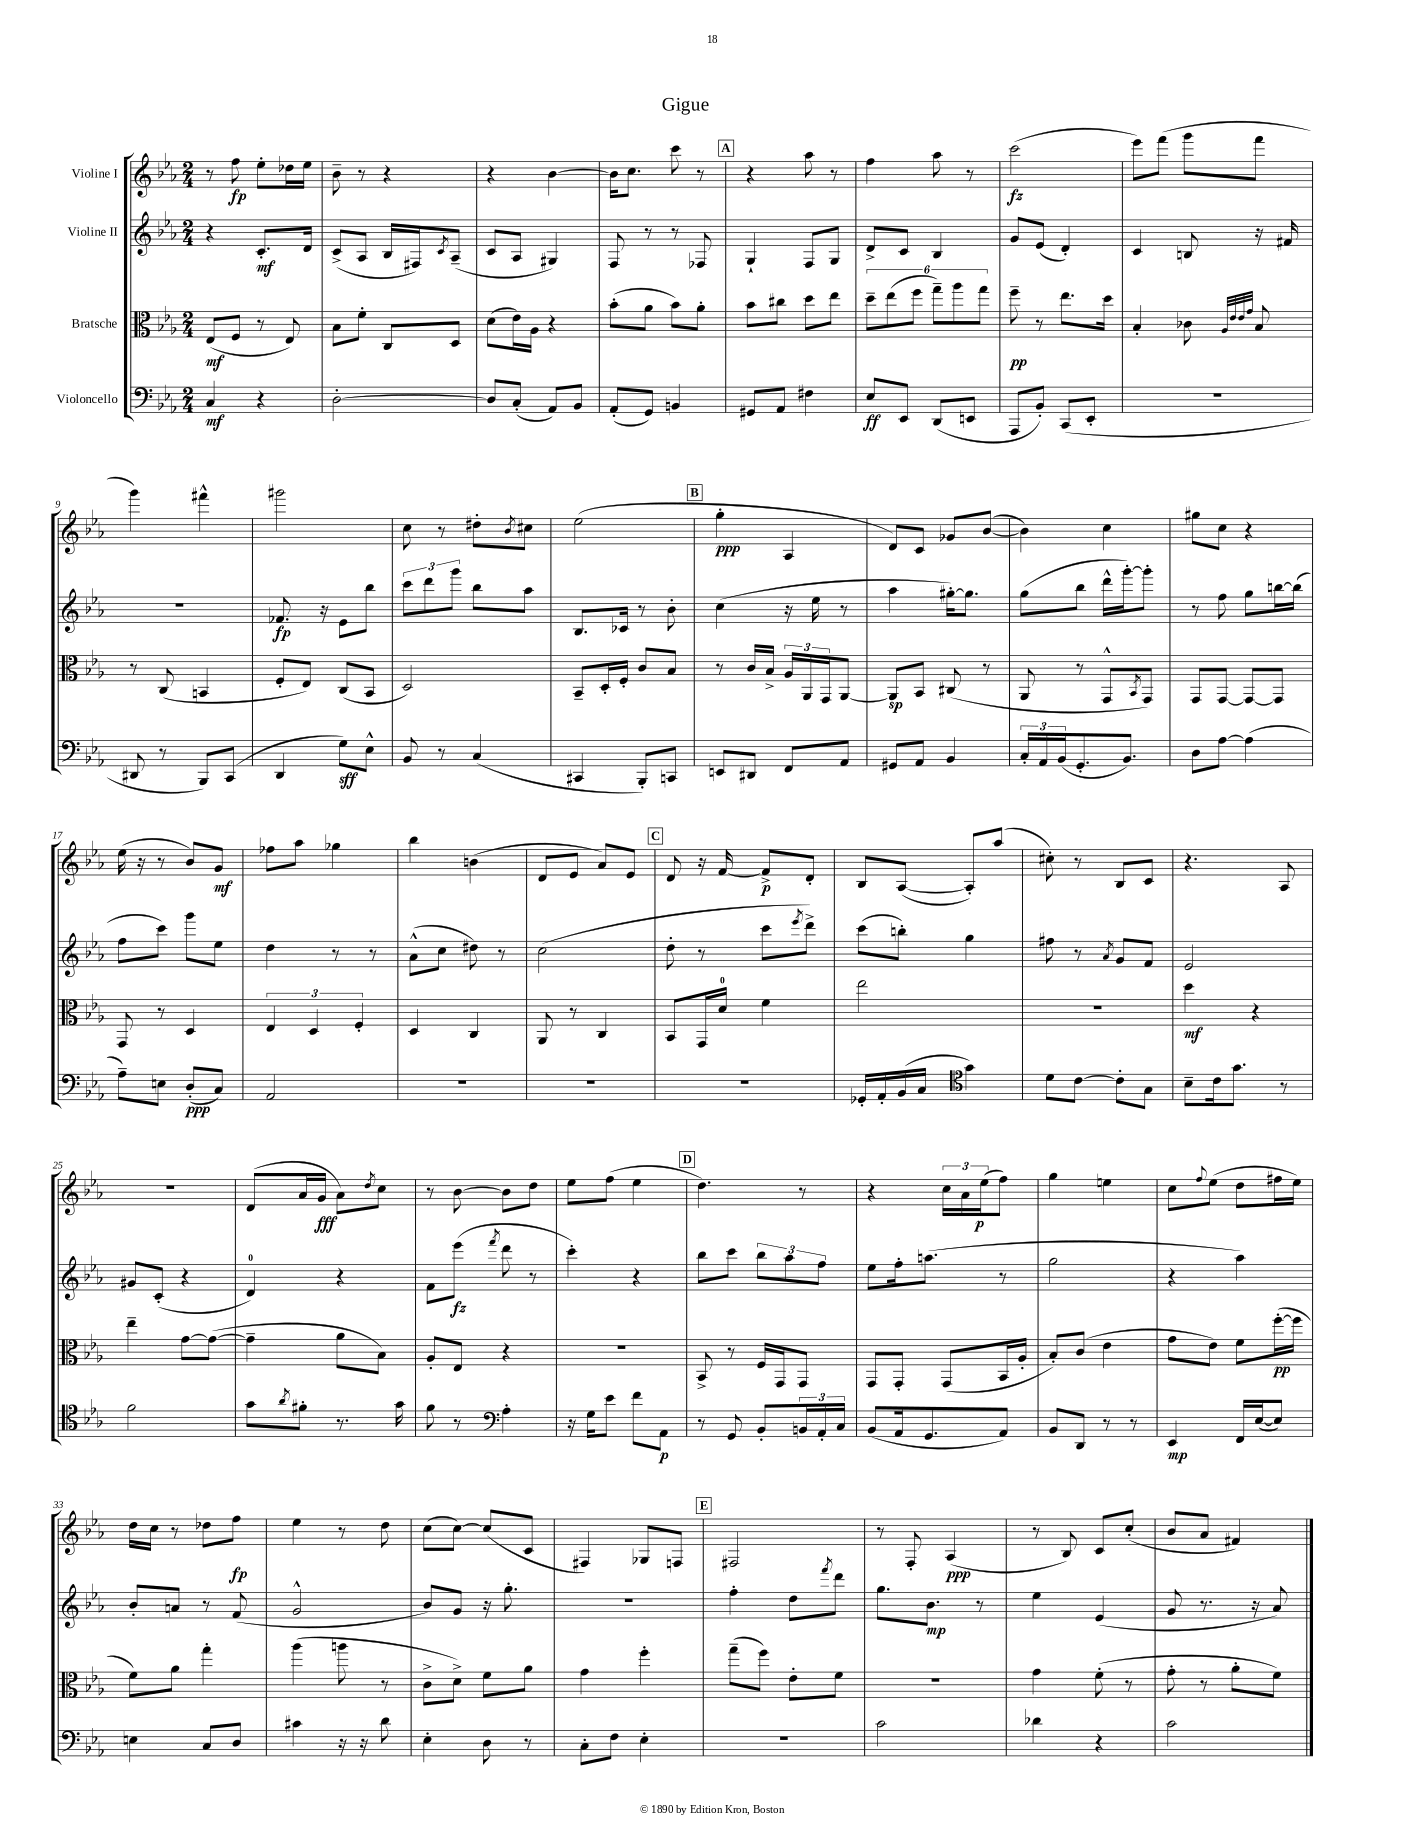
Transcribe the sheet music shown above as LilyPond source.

\header { title = "Gigue" }
<<
\new StaffGroup <<
\new Staff = "s0" \with { instrumentName = "Violine I" } {
    \clef treble \key ees \major \numericTimeSignature \time 2/4
    r8 f''8\fp ees''8-. des''16 ees''16 |
    bes'8-- r8 r4 |
    r4 bes'4~ |
    bes'16 c''8. c'''8 r8 |
    \mark \markup { \box "A" } r4 aes''8 r8 |
    f''4 aes''8 r8 |
    c'''2\fz( |
    ees'''8) f'''8( g'''8 f'''8 |
    g'''4) fis'''4-^ |
    gis'''2 |
    c''8 r8 dis''8-. \acciaccatura { bes'8 } cis''8 |
    ees''2( |
    \mark \markup { \box "B" } g''4-.\ppp aes4 |
    d'8) c'8 ges'8 bes'8~( |
    bes'4) c''4 |
    gis''8 c''8 r4 |
    ees''16( r16 r8 bes'8) g'8\mf |
    fes''8 aes''8 ges''4 |
    bes''4 b'4( |
    d'8 ees'8 aes'8) ees'8 |
    \mark \markup { \box "C" } d'8 r16 f'16~ f'8->\p d'8-. |
    bes8 aes8~( aes8-.) aes''8( |
    cis''8-.) r8 bes8 c'8 |
    r4. aes8 |
    r2 |
    d'8( aes'16 g'16\fff aes'8) \acciaccatura { d''8 } c''8 |
    r8 bes'8~ bes'8 d''8 |
    ees''8 f''8( ees''4 |
    \mark \markup { \box "D" } d''4.) r8 |
    r4 \tuplet 3/2 { c''16 aes'16 ees''16\p( } f''8) |
    g''4 e''4 |
    c''8 \appoggiatura { f''8 } ees''8( d''8 fis''16 ees''16) |
    d''16 c''16 r8 des''8 f''8\fp |
    ees''4 r8 d''8 |
    c''8( c''8~) c''8( c'8 |
    fis4) ges8 f8 |
    \mark \markup { \box "E" } fis2 |
    r8 f8-. aes4\ppp( |
    r8 bes8) c'8 c''8-.( |
    bes'8 aes'8 fis'4) \bar "|." |
}
\new Staff = "s1" \with { instrumentName = "Violine II" } {
    \clef treble \key ees \major \numericTimeSignature \time 2/4
    r4 c'8.-.\mf d'16 |
    c'8->( aes8 bes16 fis16) \acciaccatura { c'8 } aes8--( |
    c'8 aes8 gis4) |
    f8 r8 r8 fes8 |
    \mark \markup { \box "A" } g4-! f8 g8 |
    d'8-> c'8 bes4 |
    g'8 ees'8( d'4-.) |
    c'4 b8 r16 fis'16 |
    r2 |
    fes'8.\fp r16 ees'8 bes''8 |
    \tuplet 3/2 { c'''8 d'''8 g'''8 } bes''8 aes''8 |
    bes8. ces'16 r8 bes'8-. |
    \mark \markup { \box "B" } c''4( r16 ees''16 r8 |
    aes''4 gis''16~-.) gis''8. |
    g''8( bes''8 d'''16-^ g'''16~-.) g'''8-. |
    r8 f''8 g''8 b''16~ b''16( |
    f''8 c'''8) g'''8 ees''8 |
    d''4 r8 r8 |
    aes'8-^( c''8 dis''8) r8 |
    c''2( |
    \mark \markup { \box "C" } d''8-. r8 c'''8 \acciaccatura { ees'''8 } d'''8->) |
    c'''8( b''8-.) g''4 |
    fis''8 r8 \acciaccatura { aes'8 } g'8 f'8 |
    ees'2 |
    gis'8 c'8-.( r4 |
    d'4-0) r4 |
    f'8 ees'''8\fz( \acciaccatura { f'''8 } d'''8 r8 |
    c'''4-.) r4 |
    \mark \markup { \box "D" } bes''8 c'''8 \tuplet 3/2 { bes''8 aes''8 f''8 } |
    ees''8 f''16-. a''8.( r8 |
    g''2 |
    r4 aes''4) |
    bes'8-. a'8 r8 f'8( |
    g'2-^ |
    bes'8) g'8 r16 g''8.-. |
    r2 |
    \mark \markup { \box "E" } f''4-. d''8 \acciaccatura { f'''8 } d'''8 |
    g''8. bes'8.\mp r8 |
    ees''4 ees'4( |
    g'8 r8. r16 aes'8) \bar "|." |
}
\new Staff = "s2" \with { instrumentName = "Bratsche" } {
    \clef alto \key ees \major \numericTimeSignature \time 2/4
    ees8\mf( f8 r8 ees8) |
    bes8 f'8-. c8 d8 |
    d'8( ees'16) aes16 r4 |
    bes'8-.( aes'8 bes'8) aes'8-. |
    \mark \markup { \box "A" } bes'8 cis''8 d''8 ees''8 |
    \tuplet 6/4 { d''8-- ees''8( f''8 g''8--) aes''8 g''8 } |
    f''8--\pp r8 ees''8. d''16 |
    bes4-. ces'8 \grace { aes32 ees'32 ees'32 g'32 } bes8 |
    r8 c8( b,4 |
    f8-. ees8) c8( bes,8 |
    d2) |
    bes,8-- d16-. f16-. c'8 bes8 |
    \mark \markup { \box "B" } r8 c'16 bes16-> \tuplet 3/2 { aes16 aes,16 g,16 } aes,8~ |
    aes,8\sp bes,8 cis8( r8 |
    aes,8 r8 g,8-^ \acciaccatura { bes,8 } g,8) |
    g,8 g,8~ g,8~ g,8 |
    g,8 r8 d4 |
    \tuplet 3/2 { ees4 d4 f4-. } |
    d4 c4 |
    aes,8 r8 c4 |
    \mark \markup { \box "C" } bes,8 g,16 d'16-0 f'4 |
    ees''2 |
    R2 |
    d''4\mf r4 |
    ees''4-- g'8~ g'8~( |
    g'4-- aes'8 bes8) |
    aes8-. ees8 r4 |
    R2 |
    \mark \markup { \box "D" } bes,8-> r8 f16 g,16 g,8 |
    g,8 g,8-. g,8( bes,16 aes16-. |
    bes8-.) c'8( ees'4 |
    g'8 ees'8) f'8 f''16~-.\pp( f''16 |
    f'8) aes'8 g''4-. |
    aes''4( a''8 r8 |
    c'8-> d'8->) f'8 aes'8 |
    g'4 f''4-. |
    \mark \markup { \box "E" } g''8--( f''8) ees'8-. f'8 |
    R2 |
    g'4 f'8-.( r8 |
    g'8-. r8 aes'8-. f'8) \bar "|." |
}
\new Staff = "s3" \with { instrumentName = "Violoncello" } {
    \clef bass \key ees \major \numericTimeSignature \time 2/4
    c4\mf r4 |
    d2~-. |
    d8 c8-.( aes,8) bes,8 |
    aes,8-.( g,8) b,4 |
    \mark \markup { \box "A" } gis,8 aes,8 fis4 |
    ees8\ff ees,8 d,8( e,8 |
    aes,,8 bes,8-.) c,8( ees,8-. |
    R2 |
    dis,8 r8 bes,,8) c,8( |
    d,4 g8\sff) ees8-^ |
    bes,8 r8 c4( |
    cis,4 bes,,8-.) c,8 |
    \mark \markup { \box "B" } e,8 dis,8 f,8 aes,8 |
    gis,8 aes,8 bes,4 |
    \tuplet 3/2 { c16-. aes,16 bes,16( } g,8.-. bes,8.) |
    d8 aes8~ aes4( |
    aes8--) e8 d8-.\ppp( c8) |
    aes,2 |
    R2 |
    R2 |
    \mark \markup { \box "C" } R2 |
    ges,16-. aes,16-. bes,16( c16 \clef tenor g'4) |
    d'8 c'8~ c'8-. g8 |
    bes8-- c'16 g'8. r8 |
    f'2 |
    g'8 \acciaccatura { aes'8 } fis'8-. r8. g'16 |
    f'8 r8 \clef bass aes4-. |
    r16 g16 ees'8 f'8 aes,8\p |
    \mark \markup { \box "D" } r8 g,8 bes,8-. \tuplet 3/2 { b,16 aes,16-. c16 } |
    bes,8( aes,16 g,8. aes,8) |
    bes,8 d,8 r8 r8 |
    ees,4\mp f,16 ees16~( ees8) |
    e4 c8 d8 |
    cis'4 r16 r16 d'8 |
    ees4-. d8 r8 |
    c8-. f8 ees4-. |
    \mark \markup { \box "E" } R2 |
    c'2 |
    des'4 r4 |
    c'2 \bar "|." |
}
>>
>>
